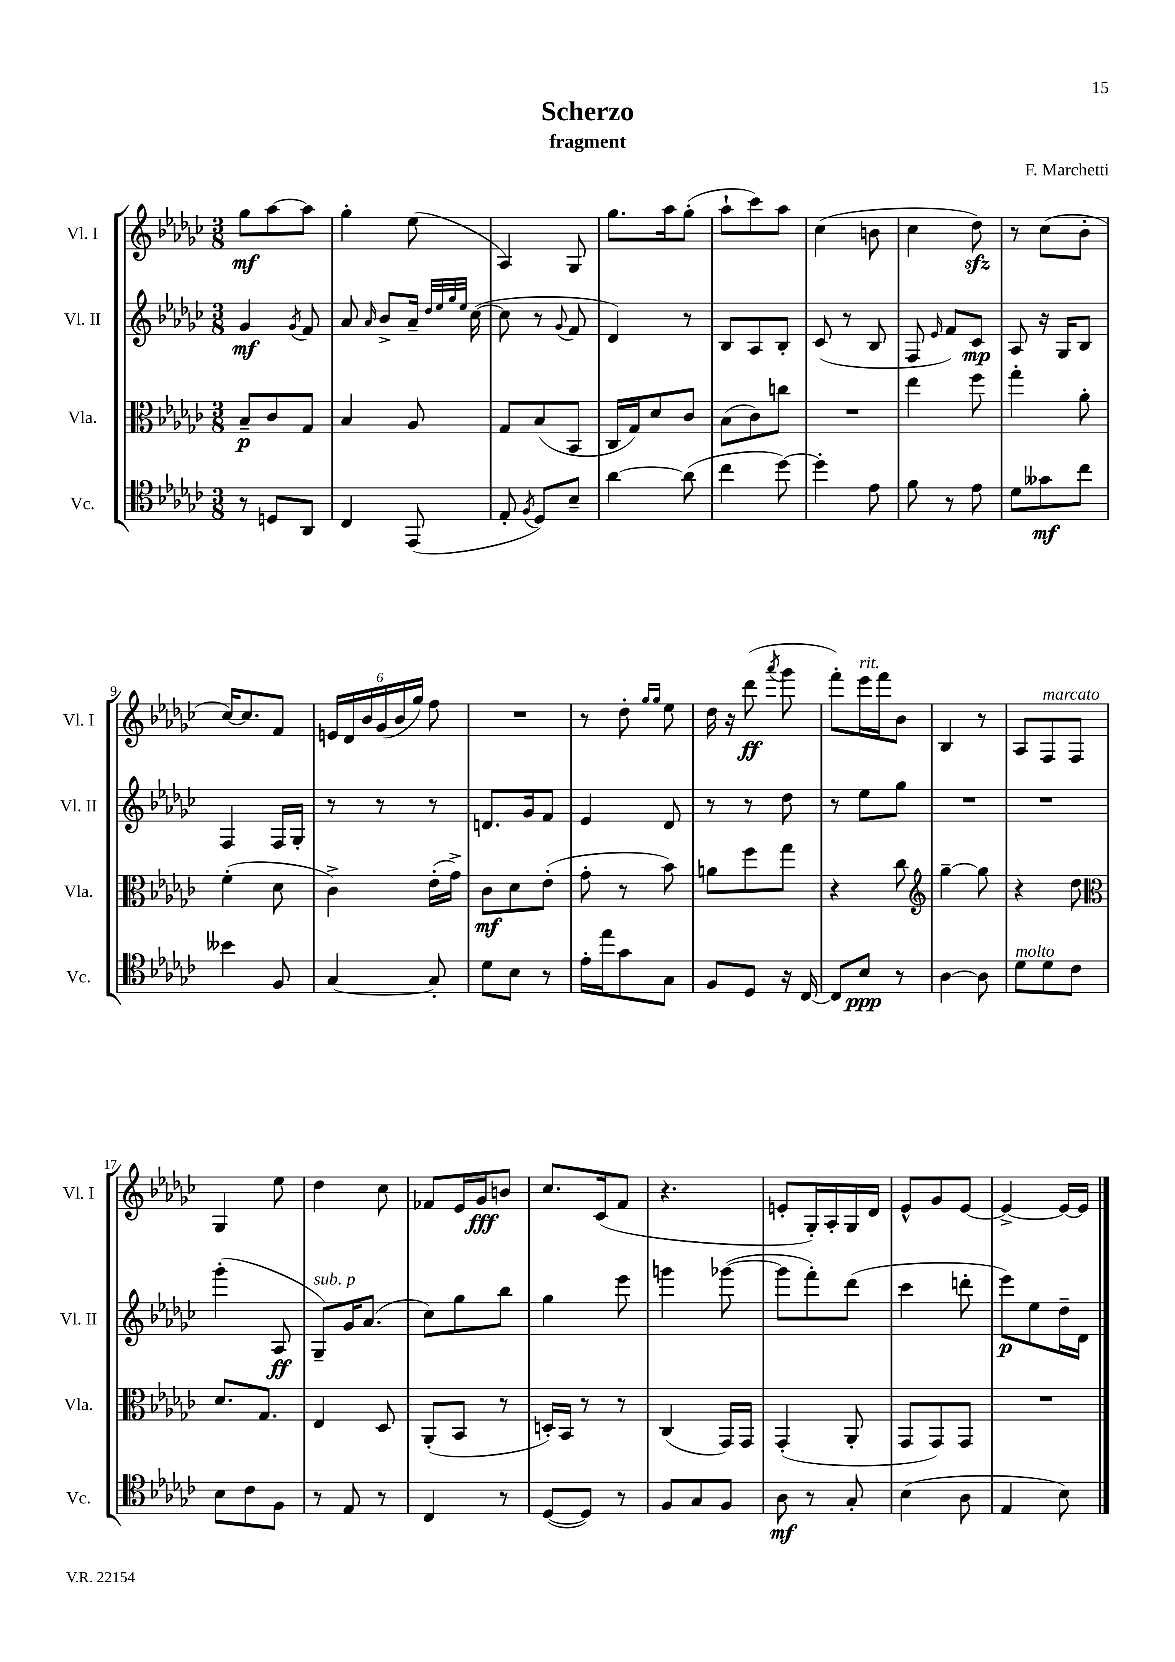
\header { title = "Scherzo" composer = "F. Marchetti" subtitle = "fragment" }
<<
\new StaffGroup <<
\new Staff = "s0" \with { instrumentName = "Vl. I" shortInstrumentName = "Vl. I" } {
    \clef treble \key ges \major \numericTimeSignature \time 3/8
    \autoBeamOff ges''8[\mf aes''8~ aes''8] |
    ges''4-. ees''8( |
    aes4) ges8 |
    ges''8.[ aes''16 ges''8]-.( |
    aes''8[-! ces'''8) aes''8] |
    ces''4( b'8 |
    ces''4 des''8\sfz) |
    r8 ces''8[( bes'8]-. |
    ces''16[~) ces''8. f'8] |
    \tuplet 6/4 { e'16[ des'16 bes'16 ges'16( bes'16 ges''16]) } f''8 |
    R4. |
    r8 des''8-. \grace { ges''16[ ges''16] } ees''8 |
    des''16 r16 des'''8\ff( \acciaccatura { aes'''8 } ges'''8 |
    f'''8[-.) ees'''16^\markup { \italic "rit." } f'''16 bes'8] |
    bes4 r8 |
    aes8[ f8^\markup { \italic "marcato" } f8] |
    ges4 ees''8 |
    des''4 ces''8 |
    fes'8[ ees'16 ges'16\fff b'8] |
    ces''8.[ ces'16( f'8] |
    r4. |
    e'8[-. ges16-.) aes16-. ges16 des'16] |
    ees'8[-^ ges'8 ees'8]~ |
    ees'4~-> ees'16[~ ees'16] \bar "|." |
}
\new Staff = "s1" \with { instrumentName = "Vl. II" shortInstrumentName = "Vl. II" } {
    \clef treble \key ges \major \numericTimeSignature \time 3/8
    \autoBeamOff ges'4\mf \acciaccatura { ges'8 } f'8 |
    aes'8 \grace { aes'16 } bes'8[-> aes'16]-- \grace { des''32[ ees''32 ges''32 ees''32] } ces''16~( |
    ces''8 r8 \appoggiatura { ges'8 } f'8 |
    des'4) r8 |
    bes8[ aes8 bes8]-. |
    ces'8( r8 bes8 |
    f8 \grace { ees'16 } f'8[) ces'8]\mp |
    aes8 r16 ges16[ bes8] |
    f4 f16[ ges16]-. |
    r8 r8 r8 |
    d'8.[ ges'16 f'8] |
    ees'4 des'8 |
    r8 r8 des''8 |
    r8 ees''8[ ges''8] |
    R4. |
    R4. |
    ges'''4-.( aes8\ff |
    ges8[--^\markup { \italic "sub. p" }) ges'16 aes'8.]( |
    ces''8[) ges''8 bes''8] |
    ges''4 ees'''8 |
    g'''4 ges'''8~( |
    ges'''8[ f'''8-.) des'''8]( |
    ces'''4 d'''8-. |
    ees'''8[\p) ees''8 des''16-- des'16] \bar "|." |
}
\new Staff = "s2" \with { instrumentName = "Vla." shortInstrumentName = "Vla." } {
    \clef alto \key ges \major \numericTimeSignature \time 3/8
    \autoBeamOff bes8[--\p ces'8 ges8] |
    bes4 aes8 |
    ges8[ bes8( bes,8] |
    ces16[ ges16) des'8 ces'8] |
    bes8[( ces'8) c''8] |
    R4. |
    ees''4 f''8 |
    ges''4-. aes'8-. |
    f'4-.( des'8 |
    ces'4->) ees'16[-.( ges'16]->) |
    ces'8[\mf des'8 ees'8]-.( |
    ges'8-. r8 bes'8) |
    a'8[ f''8 ges''8] |
    r4 ces''8 |
    \clef treble ges''4~-- ges''8 |
    r4 des''8 |
    \clef alto des'8.[ ges8.] |
    ees4 des8 |
    aes,8[-.( bes,8] r8 |
    d16[-.) bes,16] r8 r8 |
    ces4( ges,16[) ges,16] |
    ges,4-.( aes,8-. |
    ges,8[ ges,8) ges,8] |
    R4. \bar "|." |
}
\new Staff = "s3" \with { instrumentName = "Vc." shortInstrumentName = "Vc." } {
    \clef tenor \key ges \major \numericTimeSignature \time 3/8
    \autoBeamOff r8 d8[ aes,8] |
    ces4 ees,8( |
    ees8-. \acciaccatura { f8 } des8[) bes8]-- |
    aes'4~ aes'8( |
    ces''4 des''8~) |
    des''4-. ees'8 |
    f'8 r8 ees'8 |
    des'8[ geses'8\mf ces''8] |
    beses'4 f8 |
    ges4~ ges8-. |
    des'8[ bes8] r8 |
    ees'16[-. ees''16 ges'8 ges8] |
    f8[ des8] r16 ces16~ |
    ces8[ bes8]\ppp r8 |
    aes4~ aes8 |
    des'8[^\markup { \italic "molto" } des'8 ces'8] |
    bes8[ ces'8 f8] |
    r8 ees8 r8 |
    ces4 r8 |
    des8[~( des8]) r8 |
    f8[ ges8 f8] |
    aes8\mf r8 ges8-. |
    bes4( aes8 |
    ees4 bes8) \bar "|." |
}
>>
>>
